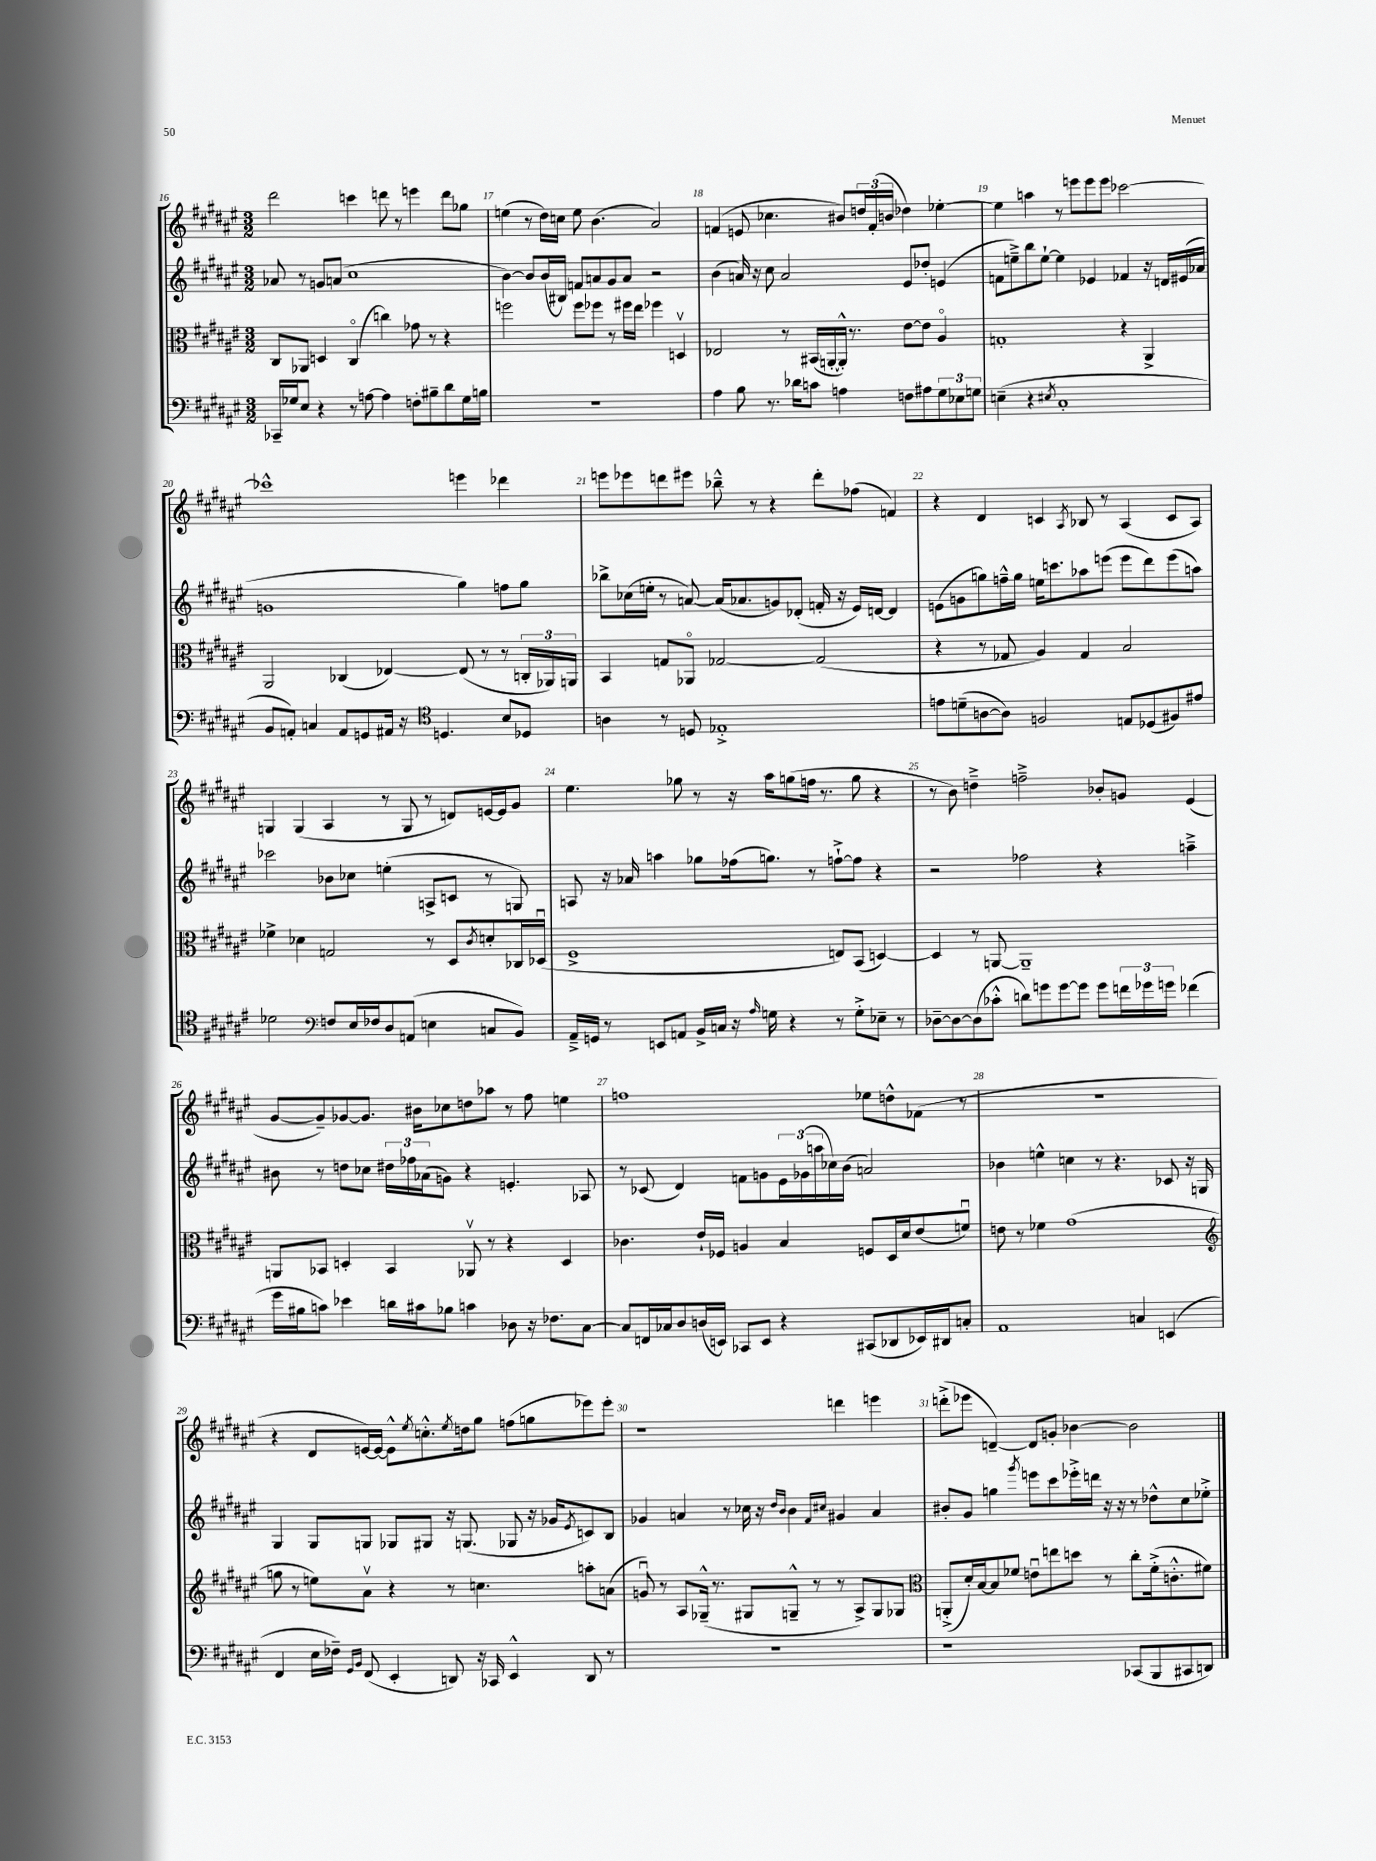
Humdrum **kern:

**kern	**kern	**kern	**kern
*part4	*part3	*part2	*part1
*staff4	*staff3	*staff2	*staff1
*clefF4	*clefC3	*clefG2	*clefG2
*k[f#c#g#d#a#e#]	*k[f#c#g#d#a#e#]	*k[f#c#g#d#a#e#]	*k[f#c#g#d#a#e#]
*M3/2	*M3/2	*M3/2	*M3/2
=16	=16	=16	=16
16CC-X~/LL	8C#/L	8a-X/	2ddd#\
16G-X/J	.	.	.
8E#/J	8AA-X/J	8r	.
4r	4Dn/	8gn/L	.
.	.	(8an/J	.
8r	(4C#/	1cc#	4cccn\
[8An\	.	.	.
4A\]	4ccn\)	.	8dddn\
.	.	.	8r
8Fn'\L	8g-X\	.	4eeen\
8B#X~\	8r	.	.
8d#\	4r	.	8ddd\L
16G-\L	.	.	8gg-X\J
16Bn\JJ	.	.	.
=17	=17	=17	=17
1.r	2ffn\	[4b\)	(4een\
.	.	8b/L]	8r
.	.	(16b/L	16dd#\LL)
.	.	16B#X/JJ)	16ccn\JJ
.	8ff\L	8fn/L	8ee\
.	8ff-X\J	8an/	(4.b\
.	8r	8g#/	.
.	16ff#X\LL	8a/J	.
.	16ee#\JJ	.	.
.	4ff-X\	2r	2a#/)
.	4Dnv/	.	.
=18	=18	=18	=18
4A#\	2E-X/	(4b\	(4fn/
8B\	.	16an/)	8en/
.	.	16r	.
8.r	.	8cc#\	4.cc-X\
.	8r	2a/	.
16d-X\KL	.	.	.
8cn\J	(16BB#X/LL	.	.
.	[16AAn'/	.	.
4An\	16AA'^^/JJ])	.	8b#X/L)
.	8.r	.	.
.	.	.	24ddn/L
.	.	.	(24f'/
.	.	.	24bn/JJ
8Fn\L	[8e#\L	8e#/L	4dd-X\)
8A#X\	8e#\J]	8dd-X'/J	.
12G#\	4A#/	(4en/	[4ee-X'\
12E-X\	.	.	.
12Gn\J	.	.	.
=19	=19	=19	=19
(4En~\	1Gn'	8fn\L	4ee-\]
.	.	8een~^\)	.
4r	.	8bb\	4aan\
.	.	[8ee`\J	.
8qE#X/	.	.	.
1C#'	.	4ee\]	8r
.	.	.	8eeen\L
.	.	4e-X/	8eee\
.	.	.	8eee\J
.	4r	4f-X/	[2ccc-X\
.	4AA#^/	16r	.
.	.	16dn/LL	.
.	.	(16e#X/	.
.	.	16a-X/JJ	.
!!LO:LB:g=z
=20	=20	=20	=20
8BB/L	2AA#/	1gn	1ccc-X^^]
8AAn'/J)	.	.	.
4Cn/	.	.	.
8AA/L	(4C-X/	.	.
8GGn/	.	.	.
16AA#X/Jk	[4E-X/)	.	.
16r	.	.	.
*clefC4	*	*	*
4.Dn/	.	.	.
.	(8E-/]	4gg#\)	4eeen\
.	8r	.	.
8B/L	8r	8ffn\L	4ddd-X\
8D-X/J	24Cn'/LL	8gg#\J	.
.	24AA-X/)	.	.
.	24AAn/JJ	.	.
=21	=21	=21	=21
4An\	4BB/	8bb-X^\L	8eeen\L
.	.	(16cc-X\L	8eee-X\
.	.	16een'\JJ	.
8r	8Gn/L	8r	8dddn\
8Dn/	8AA-X/J	[8an/)	8eee#X\J
1E-X'^	[2G-X/	(16a/KL]	8bb-X~^^\
.	.	8.a-X/	.
.	.	.	8r
.	.	8gn/)	4r
.	.	(8d-X'/J	.
.	(2G-/]	16fn'/	8ddd'\L
.	.	16r	.
.	.	16e#/LL)	(8ff-X\J
.	.	[16dn/JJ	.
.	.	4d/]	4fn/)
=22	=22	=22	=22
8en\L	4r	(8en\L	4r
(8dn~\	.	8gn\	.
[8An\	8r	8ggn\)	4d#/
8A\J])	8G-X/	16ffn~^^\L	.
.	.	16gg\JJ	.
2Fn/	4A#/)	16een\KL	4cn/
.	.	8.cccn\	.
.	.	.	8qA#/
.	4G-/	8aa-X\	8B-X/
.	.	(8eeen\J	8r
8En/L	2B/	8eee\L	(4A#/
(8D-X/	.	8ddd#\)	.
8F#X/)	.	(8eee\	8c/L
8e#X/J	.	8aan\J)	8A#/J)
!!LO:LB:g=z
=23	=23	=23	=23
2d-X\	4f-X^\	2ccc-X\	4Gn/
.	4d-X\	.	(4G/
*clefF4	*	*	*
8Fn/L	2Gn/	8b-X\L	4A#/
16E#/L	.	8cc-X\J	.
16F-X/J	.	.	.
8D#/	.	(4een'\	8r
(8AAn/J	.	.	8G/
4En\	8r	8An^/L	8r
.	8D#/L	8cn/J	8dn/L)
.	8qc#/	.	.
8Cn/L	8dn'/	8r	[16en/L
.	.	.	16e/J]
8BB/J)	16C-X/L	8Gn/)	8g#/J
.	(16D-Xu/JJ	.	.
=24	=24	=24	=24
16AA#~^/LL	1F#^	8An/	4.ee#\
16GGn/JJ	.	.	.
8r	.	16r	.
.	.	16a-X/	.
8EEn/L	.	4aan\	.
8AAn/J	.	.	8gg-X\
16BB^/LL	.	8gg-X\L	8r
16Cn/JJ	.	.	.
16r	.	(16ff-X\k	16r
16qqA#/	.	.	.
16Gn\	.	8.ggn\J)	16aa#\KL
4r	.	.	(8ggn\
.	.	8r	16ffn\Jk
.	.	.	8.r
8r	8En/L)	[8ffn`^\L	.
8G'^\L	(8BB/J	8ff\J]	8gg\
8E-X~\J	[4Dn/)	4r	4r
8r	.	.	.
=25	=25	=25	=25
[8D-X~\L	4D/]	2r	8r
8D-\_	.	.	8b\)
(8D-\]	8r	.	4ddn~^\
8c-X'^^\J	[8AAn/	.	.
8dn\L)	1AA~]	2ff-X\	2ffn~^\
8gn\	.	.	.
[8g\	.	.	.
8g\J]	.	.	.
8g\L	.	4r	8b-X'/L
24fn\L	.	.	8gn/J
24g-X\	.	.	.
24gn\JJ	.	.	.
(4f-X\	.	4aan~^\	(4e#/
!!LO:LB:g=z
=26	=26	=26	=26
16g#\LL	8AAn/L	8b#X\	[8g#/L
16B#X\J	.	.	.
8cn\J)	8BB-X/J	8r	8g#~/])
4e-X\	4Dn'/	8ddn\L	[8g-X/
.	.	8cc-X\J	8.g-/J]
16dn\LL	4BB-/	24dd#X\LL	.
.	.	24ff-X\	.
16c#X\J	.	.	16b#X\KL
.	.	(24a-X\J	.
8B-X\J	.	8gn\J)	8cc-X\
4cn\	8AA-Xv/	4r	8ddn\
.	8r	.	8aa-X\J
8D-X\	4r	4.en'/	8r
16r	.	.	8ff#\
8.F-X\L	.	.	.
.	4D/	.	4een\
[8C#\J	.	8A-X/	.
=27	=27	=27	=27
8C#/L]	4.c-X\	8r	1ffn
16FFn/L	.	(8c-X/	.
16C-X/J	.	.	.
8D#/	.	4d#/)	.
(16Dn/L	16e#`/LL	.	.
16EEn/JJ)	16F-X/JJ	.	.
8CC-X/L	4An/	8fn\L	.
8EE/J	.	8gn\	.
4r	4B/	24e#\L	.
.	.	(24g-X\	.
.	.	24aan\	.
.	.	16cc-X\)	.
.	.	(16b\JJ	.
(8CC#X/L	8Fn/L	2an/)	8ee-X\L
8DD-X/	16D#/L	.	8ddn^^\
.	16d#/J	.	.
16EE-X/L)	(8e#/	.	(8f-X\J
16DD#X/J	.	.	.
8Cn'/J	8fnu/J)	.	8r
=28	=28	=28	=28
1AA#	8en\	4b-X\	1.r
.	8r	.	.
.	4f-X\	4een^^\	.
.	(1g#	4ccn\	.
.	.	8r	.
.	.	4.r	.
4Cn/	.	.	.
(4EEn/	.	8c-X/	.
.	.	16r	.
.	.	16Gn/	.
!!LO:LB:g=z
=29	=29	=29	=29
*	*clefG2	*	*
4FF#/	8ggn\	4G#/	4r
.	8r	.	.
16E#\LL	8een\L)	8G#/L	8d#/L
16F-X~\JJ)	.	.	.
16qqGG#/LL	.	.	.
16qqBB/JJ	.	.	.
(8FF#/	8a#v\J	8Gn/J	[16en/L)
.	.	.	16e/JJ_
4EE#'/	4r	8G-X/L	8e^^\L]
.	.	.	8qee#/
.	.	8G#X/J	8.ccn'^^\
8DDn/)	8r	16r	.
.	.	.	8qee#/
.	.	(8.Gn/	16ddn\k
16r	4.ccn\	.	8gg#\J
16CC-X/	.	.	.
4EE#^^/	.	8G-X/	(8ffn\L
.	.	16r	8ggn\
.	.	16g-X/KL	.
.	.	8qe#/	.
8DD/	8aan'\L	8cn/)	8eee-X\)
8r	(8an\J	8B/J	8eee-'\J
=30	=30	=30	=30
1.r	8gnu/)	4g-X/	1r
.	8r	.	.
.	8A#/L	4an/	.
.	(16G-X~^^/Jk	.	.
.	8.r	.	.
.	.	8r	.
.	8G#X/L	16cc-X\	.
.	.	16r	.
.	.	16qqdd#/LL	.
.	.	16qqb/JJ	.
.	8Gn~^^/J	4b\	.
.	8r	.	.
.	.	16qqf#/LL	.
.	.	16qqcc#X/JJ	.
.	8r	4g#X/	4dddn\
.	8A#^/L)	.	.
.	8G/	4a/	4eeen\
.	8G-X/J	.	.
=31	=31	=31	=31
*	*clefC3	*	*
1r	(8AAn'^/L	8b#X'/L	(8dddn'^\L
.	16d#'/L)	8g#/J	8eee-X\J
.	[16B/J	.	.
.	8B/]	4ggn\	[4dn~/)
.	8f-X/J	.	.
.	.	8qggg#/	.
.	8enu\L	8eeen\L	8d/L]
.	8een\	8ccc#\	8gn'/J
.	8ddn\J	16eee-X'^\L	[4b-X\
.	.	16dddn\JJ	.
.	8r	16r	.
.	.	16r	.
(8CC-X/L	8cc#'\L	8r	2b-\]
8BBB/	(16f-'^\k	8dd-X^^\L	.
.	8.cn'^^\	.	.
8CC#X/	.	8cc#\	.
8DDn/J)	8f#X\J)	8ee-X'^\J	.
==	==	==	==
*-	*-	*-	*-
